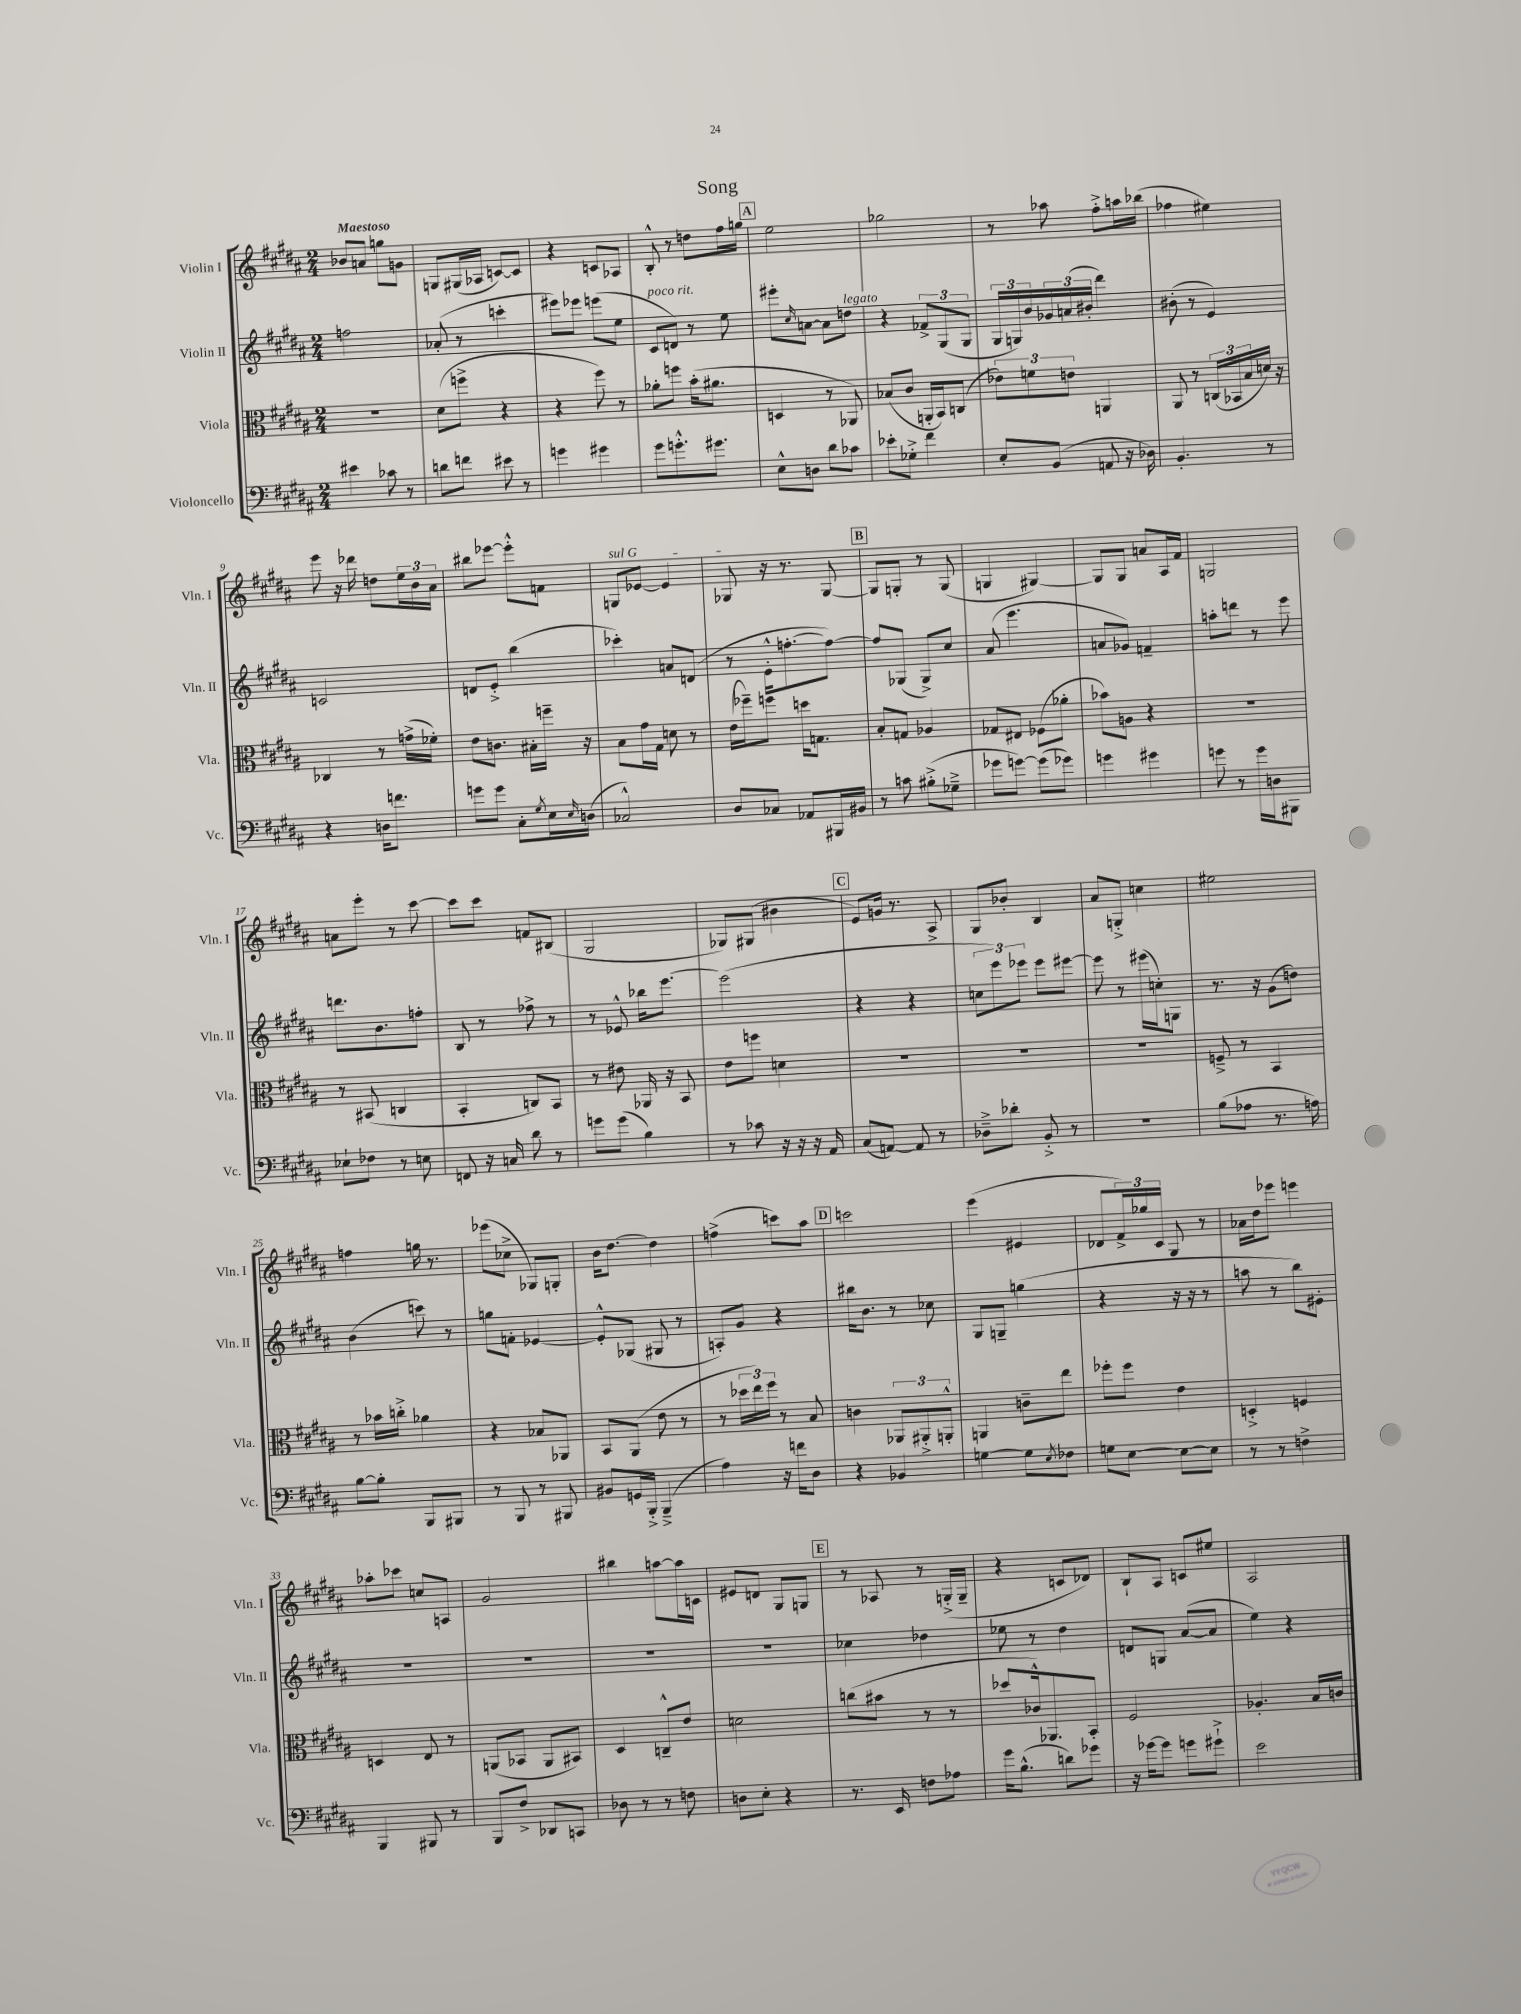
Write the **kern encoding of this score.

**kern	**kern	**kern	**kern
*staff4	*staff3	*staff2	*staff1
*clefF4	*clefC3	*clefG2	*clefG2
*k[f#c#g#d#a#]	*k[f#c#g#d#a#]	*k[f#c#g#d#a#]	*k[f#c#g#d#a#]
*M2/4	*M2/4	*M2/4	*M2/4
4e#	2r	2ff	8b-
.	.	.	8a
8c-	.	.	8gg
8r	.	.	8g
=	=	=	=
8d	(8d#	(8a-'	8G
8f	8ff^	8r	(16G#
.	.	.	16A-
8e#	4r	4ccc'	[8c)
8r	.	.	8c]
=	=	=	=
4g	4r	8eee#)	4r
.	.	8eee-	.
4g#	8ff#)	(8eee	8c
.	8r	8ee	8A-
=	=	=	=
8g#	8a-'	8c#	8B'^^
8.g'^^	8ff	8d)	8r
.	(16b'	8r	8dd
8.g#	8.a#	.	.
.	.	8ee	16ff#
.	.	.	16gg
=	=	=	=
8E^^	4D	8eee#'	2ee
.	.	16qqcc#	.
8D	.	[8a	.
8d#	8r	8a]	.
8c-	8AA-)	8dd	.
=	=	=	=
8e-'	(8B-	4r	2gg-
8G-'^	8c#	.	.
4f#	16AA'	12f-^	.
.	16BB)	.	.
.	.	(12G#	.
.	(8C	.	.
.	.	12G#	.
=	=	=	=
8E'	12e-)	24G#	8r
.	.	24G)	.
.	12f	24b	.
(8BB	.	24g-	8aa-
.	12e	(24a	.
.	.	24b#'	.
8AA	4AA	4ddd#)	8ff#'^
16r	.	.	16aa
16D-)	.	.	(16bb-
=	=	=	=
4.BB'	8AA#	(8b#'	4ff-
.	8r	8r	.
.	(24C	4e)	4ee#)
.	24BB-	.	.
.	24B	.	.
8r	16d)	.	.
.	16r	.	.
=	=	=	=
4r	4C-	2c	8eee
.	.	.	16r
.	.	.	16ddd-
16D	8r	.	8dd
8.f	.	.	.
.	(16g^	.	24ee
.	.	.	24b
.	16f-')	.	.
.	.	.	24a#
=	=	=	=
8g	8e	8d	8bb#
8g	8.c	8e'^	[8eee-
8C#'	.	(4bb	8eee-'^^]
.	16B#'	.	.
8qG#	.	.	.
16E	16ff~	.	8f
16qqE	.	.	.
(16D	16r	.	.
=	=	=	=
2C-^^)	8B	4ccc-')	8G
.	16g#	.	[8e-
.	16G#	.	.
.	8d	8a	4e-]
.	8r	(8d	.
=	=	=	=
8D#	(16e	8r	8G-
.	16ff-~)	.	.
8C-	8ff	16e'^^	16r
.	.	[8.ff'	8.r
8AA-	16dd	.	.
.	8.G	.	.
16BBB#	.	8ff_)	[8G-
16BB#	.	.	.
=	=	=	=
8r	8B'	8ff]	8G-]
8c	8G	(8G-	8G'
(8B#'^	4A-	8G-^)	8r
8G-~^	.	8cc#	(8G
=	=	=	=
8g-	8G-	(8a#	4G
[8g)	8E#	4.eee	.
(8g]	(8F-	.	[4G#)
8g-)	8a-'	.	.
=	=	=	=
4g	8b-)	8a	8G#]
.	8A	8g-)	8G#
4g#	4r	4f~	8a
.	.	.	16A#
.	.	.	16f#
=	=	=	=
8g	2r	8aa'	2G
8r	.	8ddd	.
16g	.	8r	.
16D	.	.	.
8BBB#	.	8eee	.
=	=	=	=
8E-`	8r	8.ddd	8a
8F-	(8BB#	.	8eee'
.	.	8.b	.
8r	4C	.	8r
8E	.	8ff'	[8ccc#
=	=	=	=
8FF	4BB'	8B	8ccc#]
16r	.	8r	8ccc#
16C	.	.	.
8d#	8C)	8ff-^	8f
8r	8BB	8r	(8B#
=	=	=	=
8g	8r	8r	2G#
(8g	8e#	8e-^^	.
4B)	16AA-	16bb-	.
.	16r	[8.eee	.
.	8BB	.	.
=	=	=	=
8r	8e	(2eee]	8G-)
8c-	8ff	.	(8G#
16r	4d	.	4b#
16r	.	.	.
16r	.	.	.
16AA#	.	.	.
=	=	=	=
(8C#	2r	4r	8e)
[8AA)	.	.	16g
.	.	.	8.r
8AA]	.	4r	.
8r	.	.	8A#^
=	=	=	=
8D-~^	2r	12cc	8G#
.	.	12eee)	.
8d-'	.	.	8b-'
.	.	12eee-	.
8BB'^	.	8eee-	4B
8r	.	[8eee#	.
=	=	=	=
2r	2r	8eee#]	8a#
.	.	8r	8G'^
.	.	(16eee#	4cc
.	.	16cc')	.
.	.	8G	.
=	=	=	=
(8B	8F~^	8.r	2ee#
8A-	8r	.	.
.	.	16r	.
8.r	4BB	(8g#	.
.	.	8dd)	.
16A)	.	.	.
=	=	=	=
[8B	8r	(4b	4ff
8B']	16b-	.	.
.	16cc'^	.	.
8BBB	4a-	8ccc)	16gg
.	.	.	8.r
8BBB#	.	8r	.
=	=	=	=
8r	4r	8gg	(8eee-
8BBB	.	8f'	8cc-^
8r	8B-	[4e-	8G-)
8BBB#	8AA-	.	8G'
=	=	=	=
8BB#	8BB	8e-'^^]	16b
.	.	.	[8.dd#
16GG	(8AA#	(8G-	.
16BBB'^	.	.	.
(4BBB~^	8e	8G#	4dd#]
.	8r	8r	.
=	=	=	=
4A#)	8r	8A')	(4ff^
.	24dd-	8g#	.
.	24ee)	.	.
.	24ff#	.	.
16r	8r	4r	8ccc)
16f	.	.	.
8D#	8B	.	8aa#
=	=	=	=
4r	4c	16bb#	2ccc
.	.	8.b	.
4BB-	12AA-	8r	.
.	12AA#'^	.	.
.	.	8cc-	.
.	12AA'^^	.	.
=	=	=	=
[4G	4AA	8G#	(4eee
.	.	8G~	.
8G]	8c~	(4gg	4e#
8qE	.	.	.
8F-	8ee	.	.
=	=	=	=
8G	8ff-'	4r	8d-
[8E	8ff-	.	24f#^)
.	.	.	24gg-
.	.	.	24c#
8E_	4e	16r	8G#
.	.	16r	.
8E]	.	8r	8r
=	=	=	=
8r	4D'^	8aa	16a-
.	.	.	16dd#
8r	.	8r	8eee-
4F^	4F	8bb)	4eee
.	.	8e#'	.
=	=	=	=
4BBB	4D	2r	8aa-'
.	.	.	8ccc-
8BBB#	8E	.	8cc
8r	8r	.	8A
=	=	=	=
8BBB	(8AA	2r	2g#
8F#^	8BB-	.	.
8DD-	8AA	.	.
8CC	8BB#)	.	.
=	=	=	=
8D-	4D#	2r	4bb#
8r	.	.	.
8r	8C~^^	.	[8aa
8F	8e	.	16aa]
.	.	.	16c
=	=	=	=
8D	2d	2r	8e#
8E'	.	.	8d
4r	.	.	8G#
.	.	.	8G
=	=	=	=
8.r	(8cc	4cc-	8r
.	8b#	.	8A-
16EE	.	.	.
8F	8r	4dd-	8r
8A-	8r	.	(16G'^
.	.	.	16G~
=	=	=	=
16g#	8dd-	8ee-	4r
(8.B^^	.	.	.
.	16c-^^)	8r	.
.	8.AA-	.	.
8d)	.	4dd#	8c
8g-	8BB'	.	8d-)
=	=	=	=
16r	2F#	8d	8B`
[16g-	.	.	.
8g-]	.	8G	8A#
8g	.	([8a#	8c
8g#`^	.	8a#]	8ee#
=	=	=	=
2e	4.A-'	4ee)	2A#
.	.	4r	.
.	16B	.	.
.	16c	.	.
==	==	==	==
*-	*-	*-	*-
